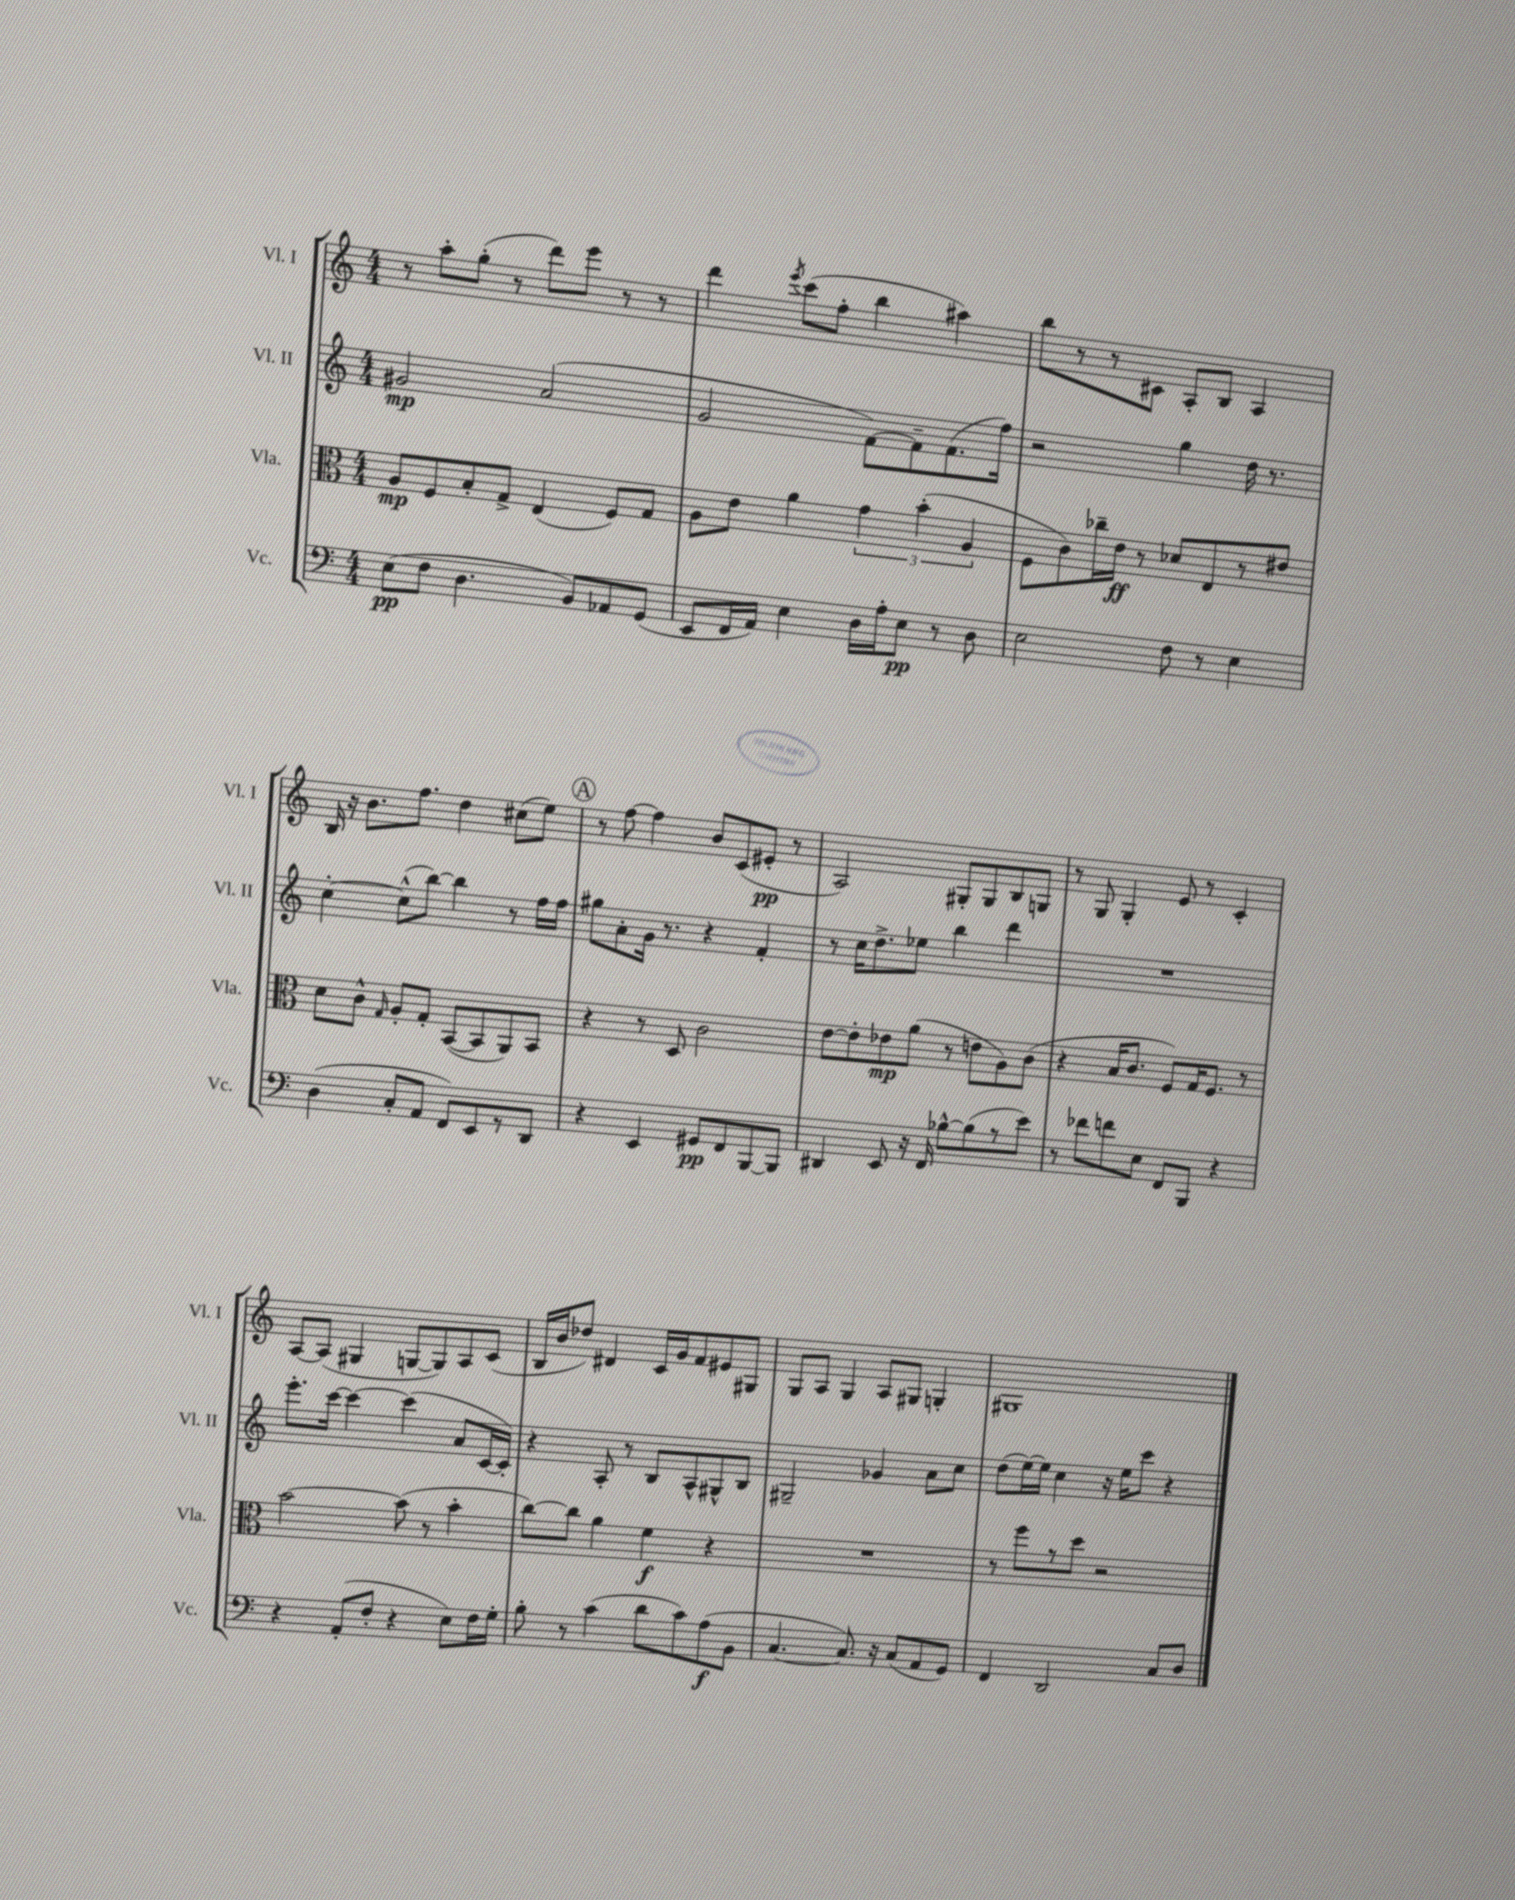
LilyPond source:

<<
\new StaffGroup <<
\new Staff = "s0" \with { instrumentName = "Vl. I" shortInstrumentName = "Vl. I" } {
    \clef treble \key c \major \numericTimeSignature \time 4/4
    \autoBeamOff r8 a''8[-. g''8]-.( r8 d'''8[) e'''8] r8 r8 |
    d'''4 \acciaccatura { e'''8 } c'''8[( f''8]-. b''4 ais''4) |
    b''8[ r8 r8 cis'8] a8[-. b8] a4 |
    b16 r16 b'8.[ f''8.] d''4 cis''8[( e''8]) |
    \mark \markup { \circle "A" } r8 f''8~ f''4 b'8[ c'8( eis'8]-.\pp r8 |
    a2) gis8[-. gis8 b8 g8] |
    r8 g8 g4-. e'8 r8 c'4-. |
    a8[~ a8]( gis4 g8[~ g8) a8 c'8]( |
    b16[ b'16 des''8]) dis'4 c'16[ g'16 f'8 eis'8 gis8] |
    g8[ a8] g4 a8[ gis8] g4-. |
    gis1 \bar "|." |
}
\new Staff = "s1" \with { instrumentName = "Vl. II" shortInstrumentName = "Vl. II" } {
    \clef treble \key c \major \numericTimeSignature \time 4/4
    \autoBeamOff gis'2\mp a'2( |
    g'2 f'8[~) f'8-- f'8.( f''16]) |
    r2 g''4 d''16 r8. |
    c''4~-. c''8[-^( b''8]~) b''4 r8 f''16[ f''16] |
    \mark \markup { \circle "A" } gis''8[ a'8-. g'16] r8. r4 f'4-. |
    r8 c''16[ d''8.-> ees''8] b''4 d'''4 |
    R1 |
    e'''8.[-. c'''16]~ c'''4~ c'''4( a'8[ c'16~ c'16]-.) |
    r4 a8-. r8 b8[ a8-^ gis8-^ b8] |
    gis2-- ges'4 a'8[ c''8] |
    d''8[( e''16~) e''16] c''4 r16 e''16[ c'''8] r4 \bar "|." |
}
\new Staff = "s2" \with { instrumentName = "Vla." shortInstrumentName = "Vla." } {
    \clef alto \key c \major \numericTimeSignature \time 4/4
    \autoBeamOff a8[\mp f8 b8-. g8]-> e4( f8[) g8] |
    a8[ e'8] a'4 \tuplet 3/2 { g'4 b'4-.( a4 } |
    f8[ c'8) ces''16-- e'16]\ff r8 des'8[ e8 r8 eis'8] |
    d'8[ c'8]-^ \grace { g16 } a8[-. g8]-. b,8[~( b,8 a,8) b,8] |
    \mark \markup { \circle "A" } r4 r8 d8 c'2 |
    e'8[~ e'8-. ees'8\mp a'8]( r8 e'8[ a8) c'8]( |
    r4 b16[ c'8.] f8[) g16 f8.] r8 |
    b'2~ b'8( r8 b'4-. |
    c''8[~) c''8] a'4 f'4\f r4 |
    R1 |
    r8 f''8[ r8 d''8] r2 \bar "|." |
}
\new Staff = "s3" \with { instrumentName = "Vc." shortInstrumentName = "Vc." } {
    \clef bass \key c \major \numericTimeSignature \time 4/4
    \autoBeamOff e8[\pp( f8] d4. b,8[) aes,8 g,8]( |
    e,8[ f,16 a,16]) e4 d16[ a16-. e8]\pp r8 d8 |
    e2 f8 r8 e4 |
    d4( c8[-. a,8] f,8[) e,8 r8 d,8] |
    \mark \markup { \circle "A" } r4 e,4 gis,8[\pp f,8 b,,8~ b,,8] |
    dis,4 e,8 r16 f,16 bes8[~-^ bes8( r8 e'8]) |
    r8 fes'8[ f'8 e8] f,8[ b,,8] r4 |
    r4 a,8[-.( f8]-. r4 e8[) f16 g16]-. |
    b8-. r8 c'4( d'8[ c'8) a8\f( b,8] |
    c4.~ c8.) r16 c8[( a,8 g,8]) |
    f,4 d,2 c8[ d8] \bar "|." |
}
>>
>>
\layout { \context { \Score \remove "Bar_number_engraver" } }
